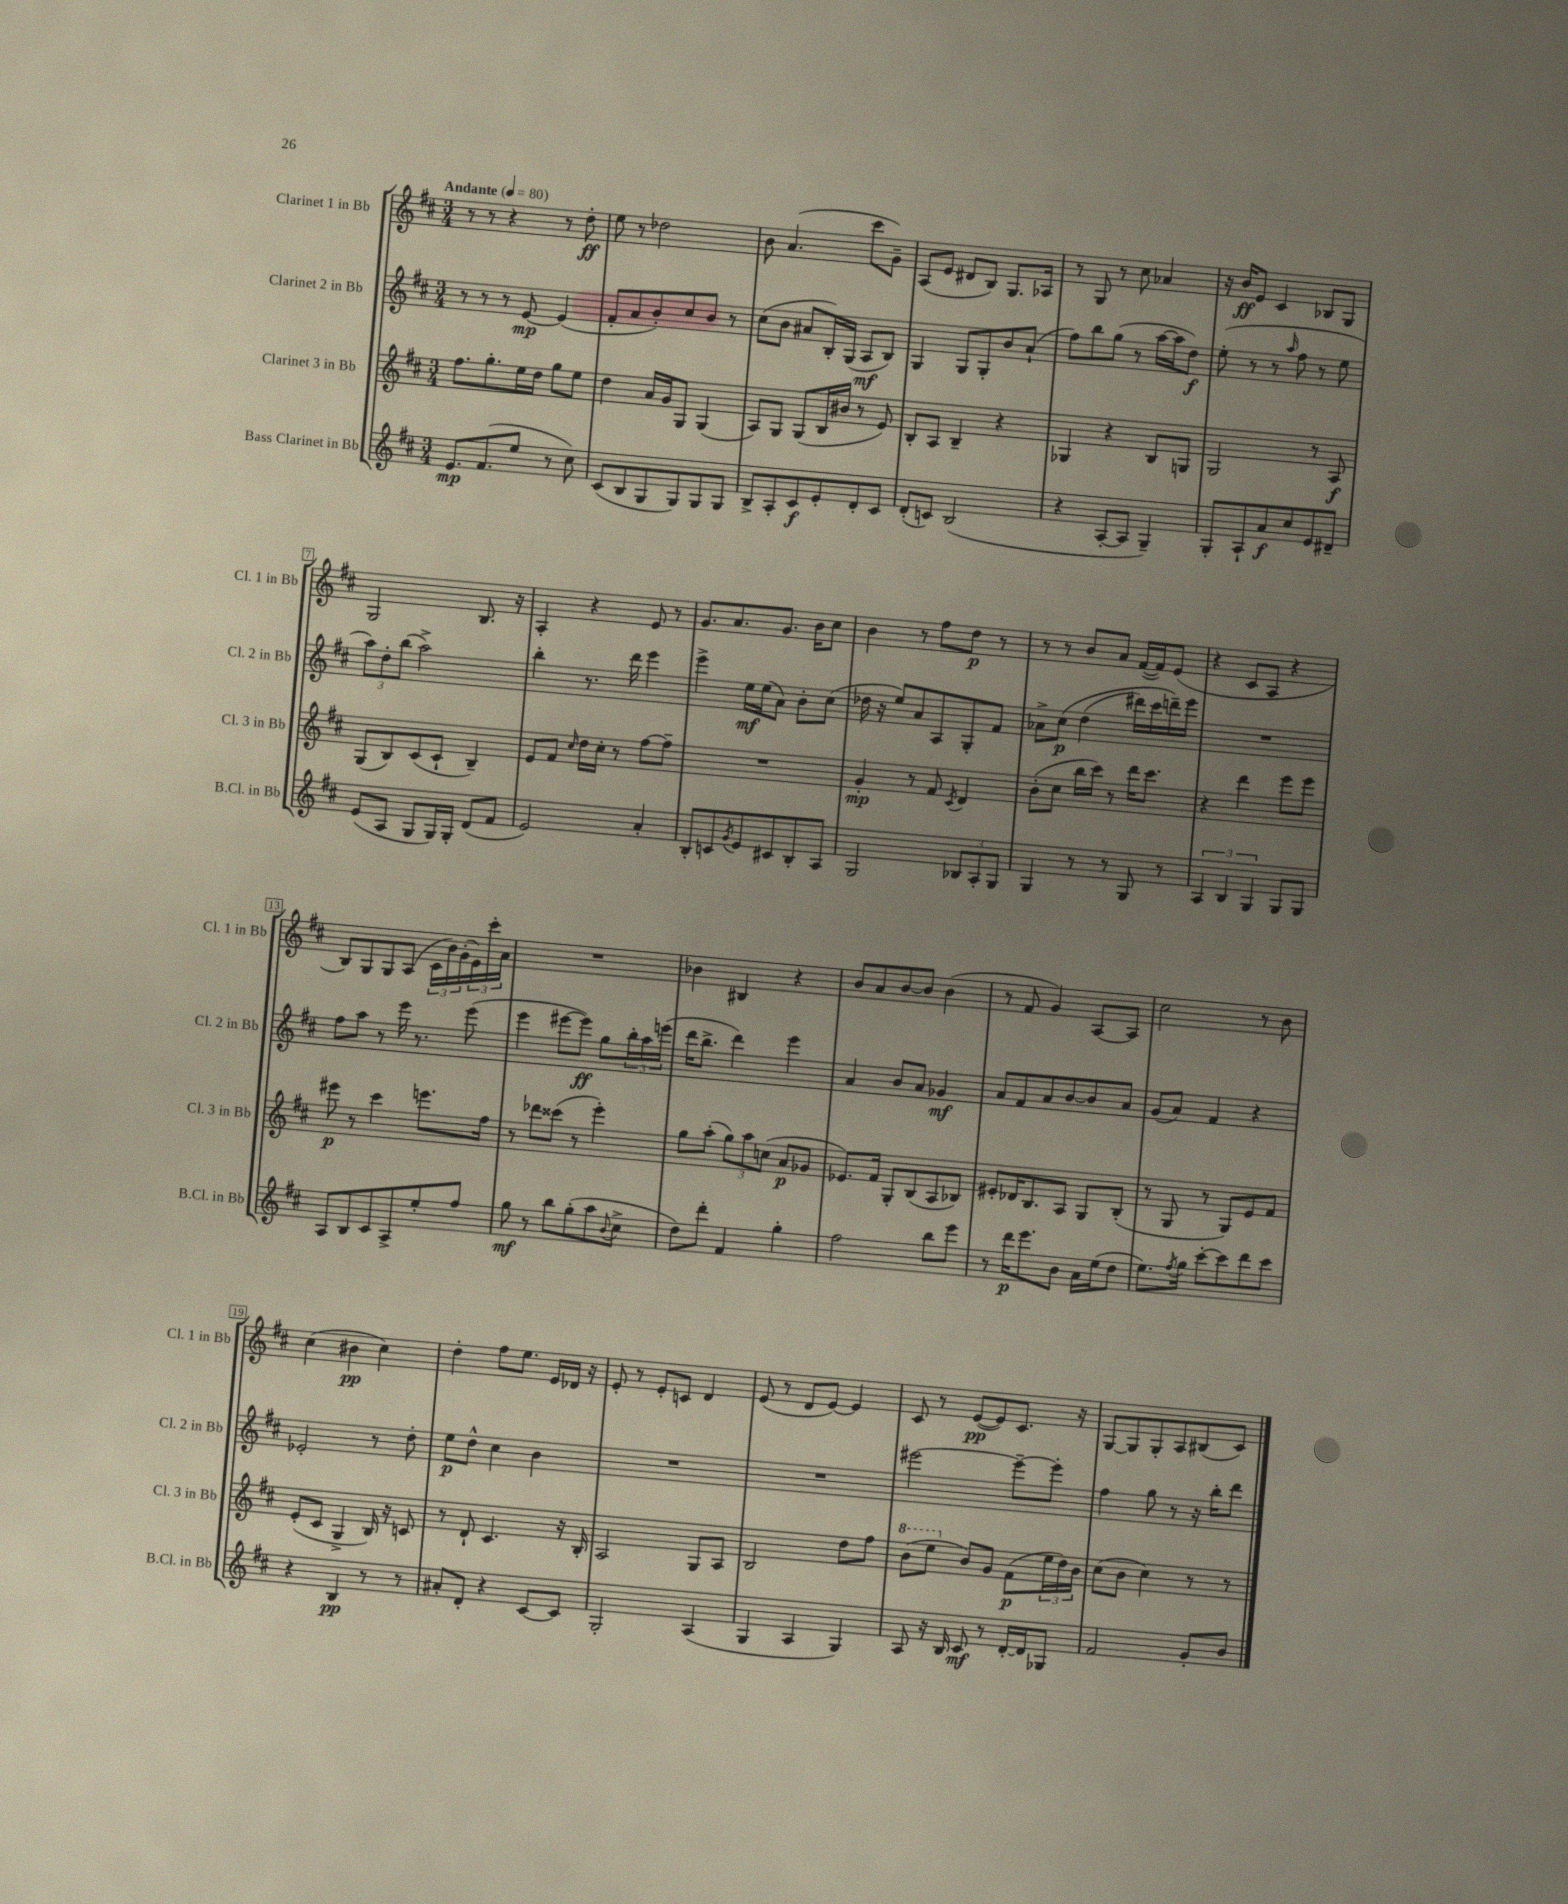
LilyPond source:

<<
\new StaffGroup <<
\new Staff = "s0" \with { instrumentName = "Clarinet 1 in Bb" shortInstrumentName = "Cl. 1 in Bb" } {
    \clef treble \key d \major \numericTimeSignature \time 3/4 \tempo "Andante" 4 = 80
    r8 r8 r4 r8 d''8-.\ff |
    e''8 r8 des''2 |
    b'8 a'4.( cis'''8 g'8--) |
    a8( e'8 dis'8 b8) g8. aes16 |
    r8 g8 r8 cis''8 aes'4 |
    r16 b'16\ff e'8 cis'4 bes8 g8 |
    g2 b8. r16 |
    a4-. r4 e'8 r8 |
    g'8. a'8. g'8. b'16 cis''8 |
    b'4 r8 fis''8 d''8\p r8 |
    r8 r8 b'8 a'8 fis'16~( fis'16) e'8( |
    r4 cis'8 a8 r4 |
    b8) g8 g8 a8( \tuplet 3/2 { cis'16 b'16) g'16-.( } \tuplet 3/2 { e'16) cis'''16-. a'16 } |
    R2. |
    bes'4 bis4 r4 |
    b'8 a'8 b'8~ b'8 b'4( |
    r8 fis'8 g'4) a8~ a8 |
    cis''2 r8 b'8 |
    cis''4( bis'4\pp cis''4) |
    d''4-. fis''8 e''8. e'16 des'16 r16 |
    e'8-. r8 e'8-. c'8 d'4 |
    e'8( r8 d'8 e'8~) e'4 |
    cis'8 r8 e'8~\pp( e'8) cis'8. r16 |
    g8~ g8 g8-. a8 bis8( cis'8) \bar "|." |
}
\new Staff = "s1" \with { instrumentName = "Clarinet 2 in Bb" shortInstrumentName = "Cl. 2 in Bb" } {
    \clef treble \key d \major \numericTimeSignature \time 3/4
    r8 r8 r8 e'8~\mp e'4( |
    fis'8-. a'8 b'8-.) cis''8 b'8 r8 |
    cis''8( b'8 ais'8 b16-.) g16( a8\mf b8) |
    g4 g8 g8-. b'8 a'8-!( |
    fis''8) b''8 g''8( r8 a''16~ a''16 d''8\f) |
    e''8-.( r8 r8 \grace { a''16 } fis''8 r8 e''8 |
    \tuplet 3/2 { a''8) d''8-. b''8( } a''2->) |
    b''4-. r8. d'''16 e'''4 |
    e'''4-> e''16\mf e''16( a'8) b'8-. cis''8( |
    des''16 r16 e''8) a'8 a8 g8-. fis'8 |
    aes'8-> cis''8\p\( d''4( dis'''16) cis'''16 d'''16--\) e'''16 |
    R2. |
    fis''8 a''8 r8 e'''16 r8. e'''8( |
    e'''4 eis'''8~ eis'''8\ff) g''8 \tuplet 3/2 { b''16-. a''16 e'''16( } |
    d'''16 b''8.-> d'''4) e'''4 |
    a'4 b'8 a'8 ges'4\mf |
    a'8 fis'8 a'8 b'8~ b'8 a'8 |
    g'8( a'8) fis'4 r4 |
    ees'2-. r8 d''8-. |
    e''8\p d''8-^ cis''4 b'4 |
    R2. |
    R2. |
    eis'''2~ eis'''8~-- eis'''8-. |
    fis''4 g''8 r8 r16 b''16-. d'''8 \bar "|." |
}
\new Staff = "s2" \with { instrumentName = "Clarinet 3 in Bb" shortInstrumentName = "Cl. 3 in Bb" } {
    \clef treble \key d \major \numericTimeSignature \time 3/4
    fis''8. g''8.-. e''16 d''16 g''8 e''8 |
    d''4 a'16 g'16 g8 g4( |
    a8) g8 g8( b16 bis'16 r8 e'8) |
    b8-. a8 b4-- r4 |
    ges4 r4 b8 g8 |
    g2 r8 a8\f |
    g8( b8) cis'8( cis'8-! b4--) |
    e'8 fis'8 \grace { cis''16 } d''16 cis''16-. r8 fis''8~ fis''8-- |
    R2. |
    g'4-.\mp r8 fis'8 \acciaccatura { cis'8 } d'4 |
    b'8-.( cis''8 b''16 cis'''16) r8 d'''16 cis'''8. |
    r4 d'''4 e'''8 e'''8 |
    eis'''8\p r8 cis'''4 e'''8. fis''16 |
    r8 des'''8 cisis'''8( r8 e'''4-.) |
    g''8 a''8-.( \tuplet 3/2 { g''8) a''8 c''8( } a'8\p ges'8 |
    ees'8.) fis'16 g8-. b8( a8 bes8) |
    eis'8-. des'16 b8. a8 g8 b8-.( |
    r8 g8 r8 g8) e'8 fis'8 |
    e'8-.( cis'8 g4-> b16) r16 c'8 |
    r8 d'8-! cis'4. r16 b16-. |
    a2 g8 a8 |
    b2 d''8 fis''8 |
    \ottava #1 b''8( e'''8 \ottava #0 b'8) g'8 fis'8\p( \tuplet 3/2 { e''16 d''16) b'16 } |
    cis''8( b'8 cis''4) r8 r8 \bar "|." |
}
\new Staff = "s3" \with { instrumentName = "Bass Clarinet in Bb" shortInstrumentName = "B.Cl. in Bb" } {
    \clef treble \key d \major \numericTimeSignature \time 3/4
    e'8.\mp fis'8.( e''8 r8 cis''8) |
    cis'8( b8 g8 g8) g8 g8 |
    b8-> a8-. cis'8\f e'8-. d'8-. cis'8 |
    d'8-.( c'8) b2( |
    r4 a8~-. a8 g4--) |
    g8-. a8-! a'8\f cis''8 e'8 dis'8-- |
    e'8( a8 g8 g16) g16-. d'8( fis'8 |
    e'2) a'4-. |
    b8-. c'8 \acciaccatura { g'8 } e'8 cis'8 b8-. a8 |
    g2 \tuplet 3/2 { bes8 a8-. g8 } |
    g4 r8 r8 g8 r8 |
    \tuplet 3/2 { a4 b4 g4 } g8 g8 |
    a8 b8 cis'8 a8-> e''8-. fis''8 |
    g''8\mf r8 b''8 g''8-.( a''8 \appoggiatura { b'8 } cis''8-> |
    d''8) d'''8-. fis'4 g''4-. |
    fis''2 b''8 e'''8 |
    r8 d'''16\p e'''8. b'8 a'16 e''16( d''8 |
    e''8.) \acciaccatura { fis''8 } g''16 cis'''8~-. cis'''8 d'''8 cis'''8 |
    r4 b4\pp r8 r8 |
    ais'8-. d'8-. r4 cis'8~ cis'8 |
    g2-. a4( |
    g4 a4 g4) |
    a8 r16 b16 cis'8\mf r8 d'16~-. d'16 ges8 |
    fis'2 g'8-. b'8 \bar "|." |
}
>>
>>
\layout { \context { \Score \override BarNumber.stencil = #(make-stencil-boxer 0.1 0.3 ly:text-interface::print) } }
